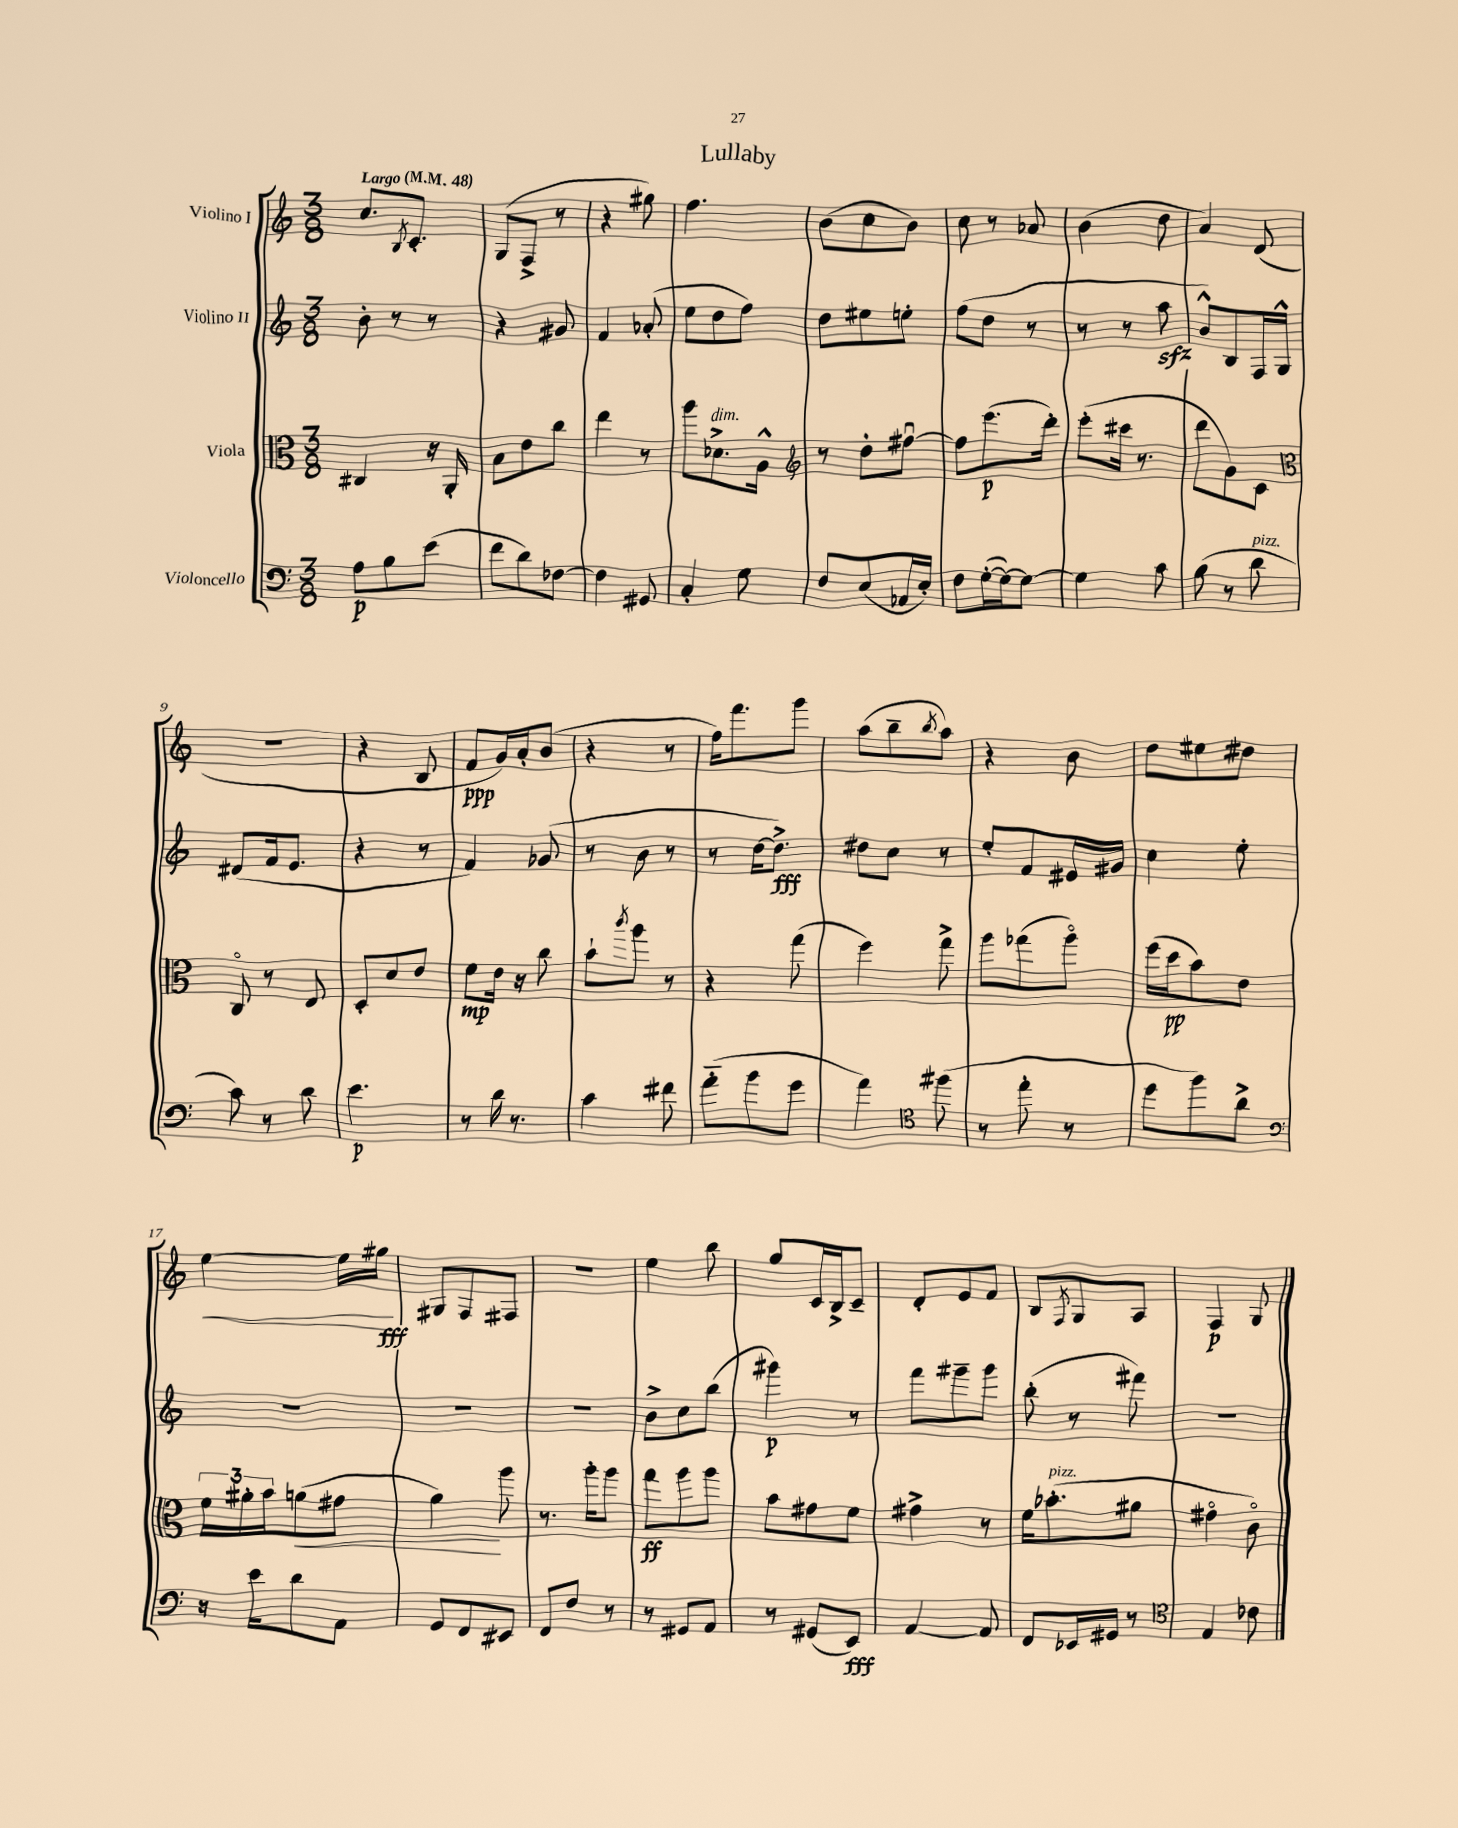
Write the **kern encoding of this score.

**kern	**kern	**kern	**kern
*staff4	*staff3	*staff2	*staff1
*clefF4	*clefC3	*clefG2	*clefG2
*k[]	*k[]	*k[]	*k[]
*M3/8	*M3/8	*M3/8	*M3/8
*MM48	*MM48	*MM48	*MM48
8A	4C#	8b'	8.cc
8B	.	8r	.
.	.	.	8qB
.	.	.	8.c'
(8e	16r	8r	.
.	16AA'	.	.
=	=	=	=
8f	8B	4r	(8G
8d)	8e	.	8F^
[8F-	8cc	8g#	8r
=	=	=	=
4F-]	4ee	4f	4r
8GG#	8r	(8a-'	8gg#)
=	=	=	=
4C'	8aa	8ee	4.ff
.	8.d-^	8dd	.
8G	.	8ff)	.
.	16A^^	.	.
=	=	=	=
*	*clefG2	*	*
8F	8r	8dd	(8b
(8E	8dd'	8ee#	8cc
16AA-	[8ff#u	8ee'	8b)
16E')	.	.	.
=	=	=	=
8F	8ff#]	(8ff	8cc
([16G'	(8.eee	8dd	8r
16G_)	.	.	.
8G_	.	8r	8a-
.	16ddd')	.	.
=	=	=	=
4G]	(8eee'	8r	(4b
.	16ccc#	8r	.
.	8.r	.	.
8c	.	8aa	8dd
=	=	=	=
(8B	8ddd	8b^^)	4a)
8r	8g)	8B	.
8d	8c	16F	(8d
.	.	16G^^	.
=	=	=	=
*	*clefC3	*	*
8c)	8Co	(8d#	4.r
8r	8r	16f	.
.	.	8.e	.
8d	8E	.	.
=	=	=	=
4.e	8D'	4r	4r
.	8d	.	.
.	8e	8r	8B
=	=	=	=
8r	8f	4f)	8f
16d	16e	.	16g)
8.r	16r	.	16a'
.	8cc	(8g-	(8b
=	=	=	=
4c	8b`	8r	4r
.	8qccc	.	.
.	8aa	8b	.
8f#	8r	8r	8r
=	=	=	=
(8a'~	4r	8r	16ff)
.	.	.	8.fff
8b	.	[16dd	.
.	.	8.dd^])	.
8g	(8gg	.	8ggg
=	=	=	=
4a)	4ff)	8dd#	(8aa
.	.	8cc	8bb~
*clefC4	*	*	*
.	.	.	8qbb
(8ff#	8gg^	8r	8aa)
=	=	=	=
8r	8aa	8ee'	4r
8ee'	(8gg-	8f	.
8r	8aao)	16e#	8b
.	.	16g#	.
=	=	=	=
8dd	(16ff	4cc	8dd
.	16dd	.	.
8ff)	8b)	.	8ee#
8a^	8e	8ee'	8dd#
=	=	=	=
*clefF4	*	*	*
16r	24f	4.r	[4ee
.	24a#'	.	.
16e	.	.	.
.	24b	.	.
8d	(8a	.	.
8AA	8g#	.	16ee]
.	.	.	16gg#
=	=	=	=
8GG	4a)	4.r	8G#
8FF	.	.	8F
8EE#	8aa	.	8F#
=	=	=	=
8FF	8.r	4.r	4.r
8F	.	.	.
.	16aa'	.	.
8r	8aa	.	.
=	=	=	=
8r	8gg	8b^	4ee
8GG#	8aa	8cc	.
8AA	8aa	(8bb	8bb
=	=	=	=
8r	8b	4ggg#)	8gg
(8GG#	8g#	.	16c
.	.	.	16B^
8EE)	8f	8r	8c~
=	=	=	=
[4AA	4g#^	8fff	8d'
.	.	8ggg#~	8e
8AA]	8r	8ggg#	8f
=	=	=	=
8FF	16f	(8bb'	8B
.	(8.b-'	.	.
.	.	.	8qF
16EE-	.	8r	8G
16GG#	.	.	.
8r	8a#	8fff#)	8A
=	=	=	=
*clefC4	*	*	*
4E	4g#o	4.r	4F
8c-	8co)	.	8G
==	==	==	==
*-	*-	*-	*-
